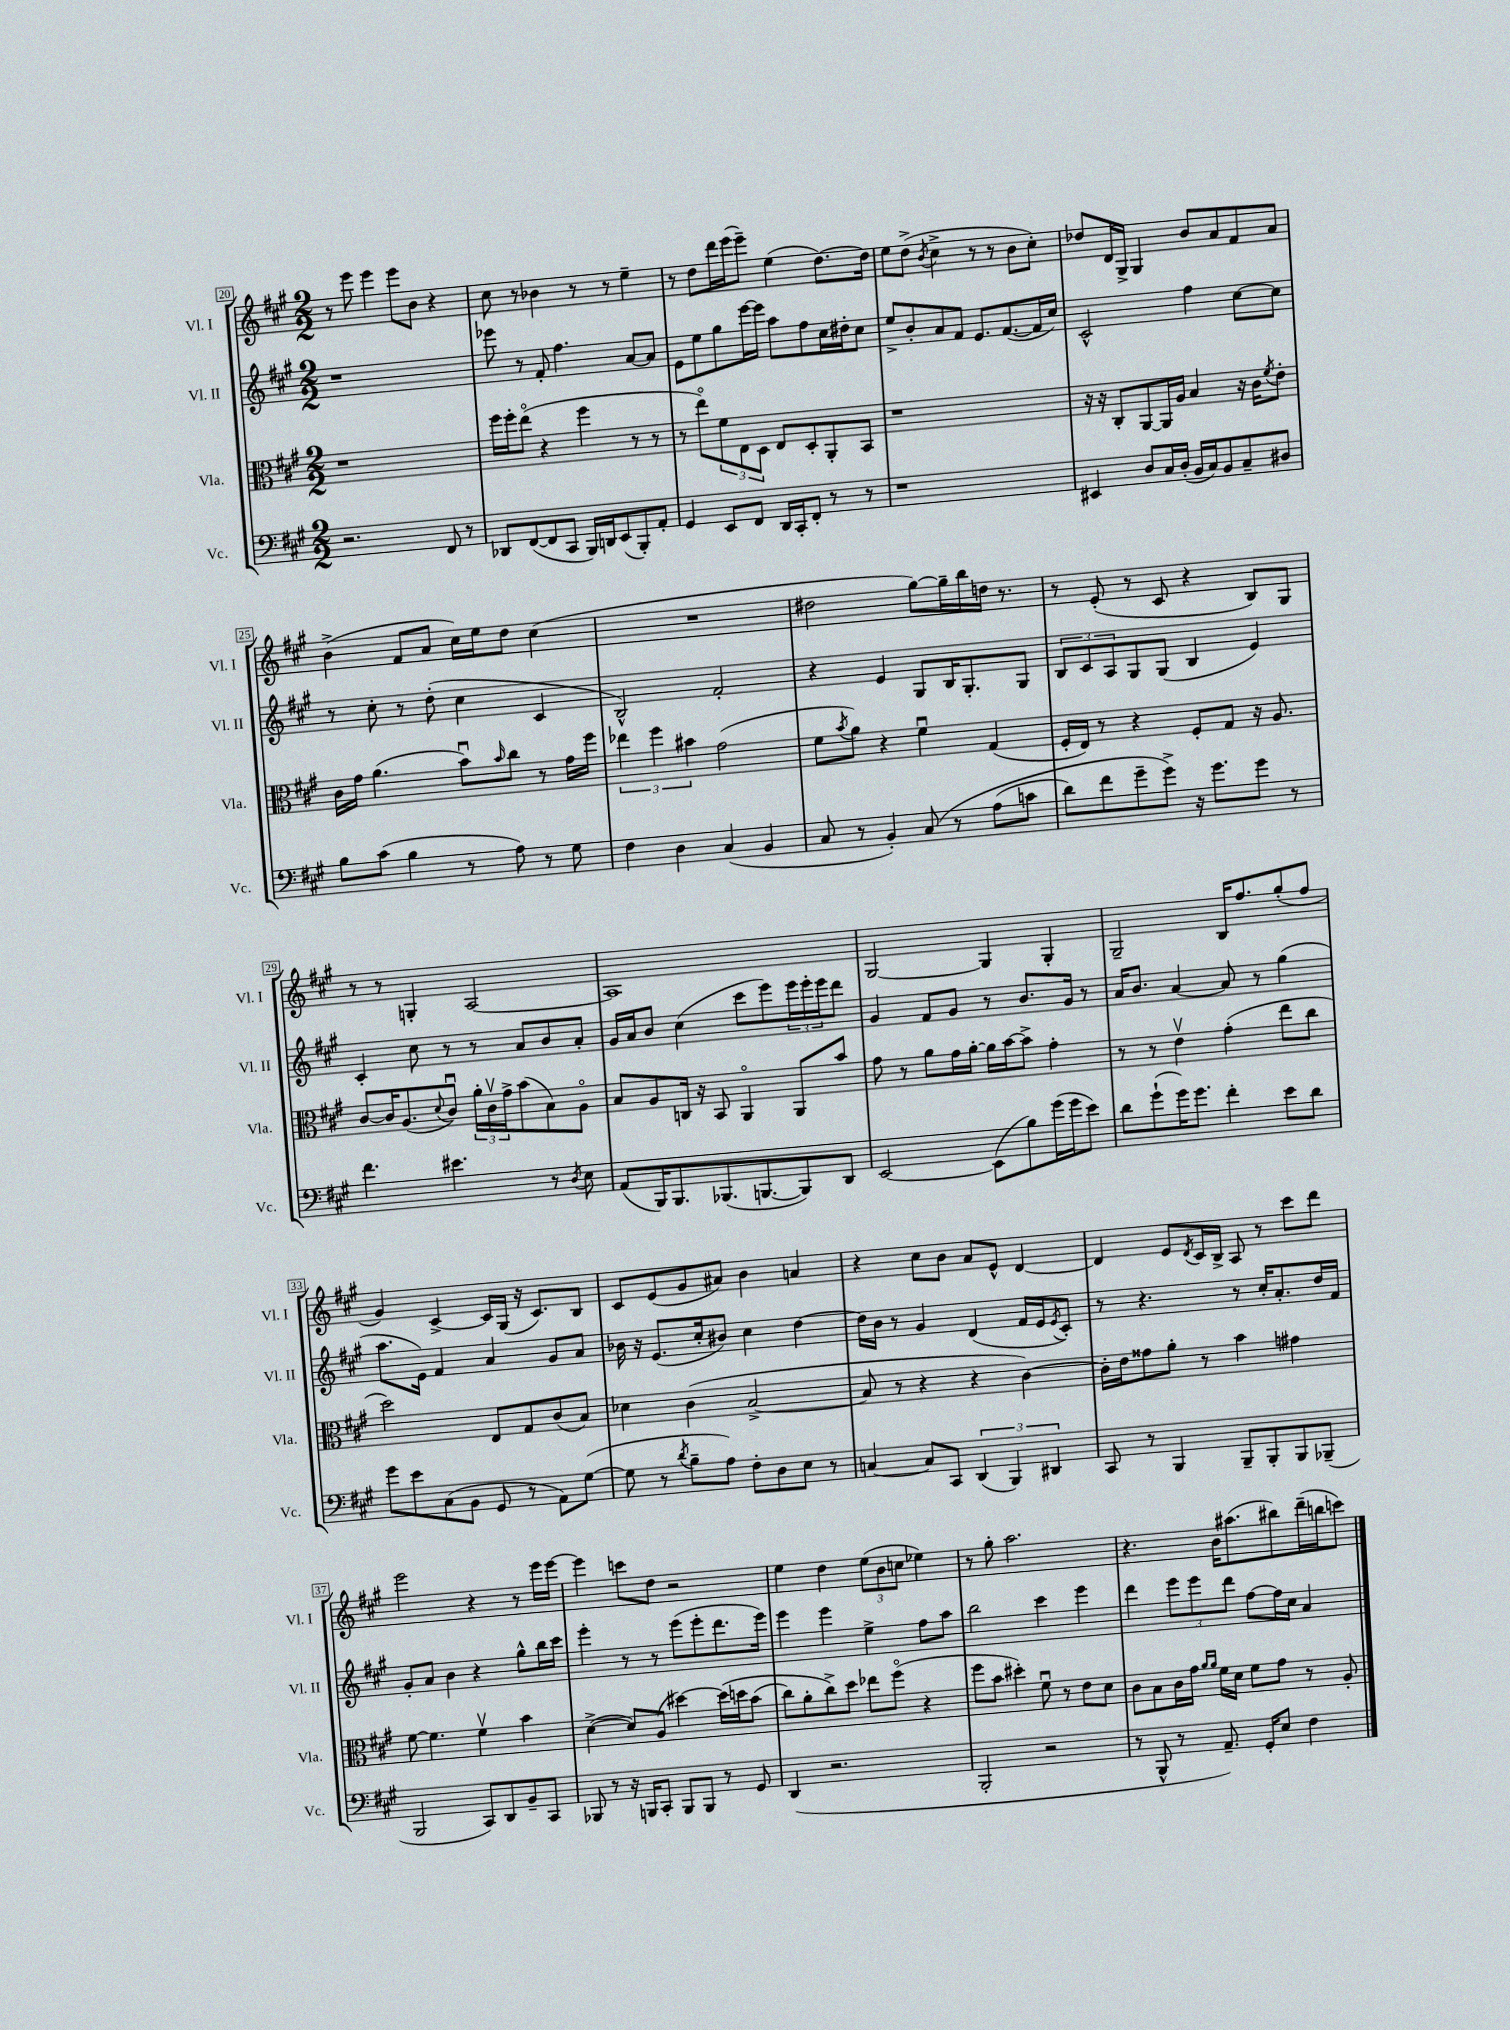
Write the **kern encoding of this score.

**kern	**kern	**kern	**kern
*staff4	*staff3	*staff2	*staff1
*clefF4	*clefC3	*clefG2	*clefG2
*k[f#c#g#]	*k[f#c#g#]	*k[f#c#g#]	*k[f#c#g#]
*M2/2	*M2/2	*M2/2	*M2/2
2.r	1r	1r	8r
.	.	.	8eee
.	.	.	4eee
.	.	.	8eee
.	.	.	8b
8FF#	.	.	4r
8r	.	.	.
=	=	=	=
8DD-	16ff#	8eee-	8cc#
.	16ff#'	.	.
([8FF#	(8eeo	8r	8r
8FF#]	4r	8f#'	4b-
8CC#	.	4.ff#	.
16BBB)	4ff#	.	8r
16DD	.	.	.
(8EE	.	.	8r
8BBB')	8r	[8a	4ee~
8AA'	8r	8a]	.
=	=	=	=
4GG#	8r	8e	8r
.	8eeo)	8ee	8dd
8EE	12f#	8gg#	16ddd
.	.	.	(16eee
.	12E	.	.
8FF#	.	[16eee	8eee~)
.	12D	.	.
.	.	16eee]	.
16DD	8E	8aa	(4ee
16CC#'	.	.	.
8FF#'	8D'	8ff#	.
8r	8AA'	16cc#	[8.dd)
.	.	16dd#'	.
8r	8BB	8cc#	.
.	.	.	16dd]
=	=	=	=
1r	1r	8ee^	8ee
.	.	8b'	(8dd^
.	.	.	8qb
.	.	8a	4cc#^
.	.	8f#	.
.	.	8.e	8r
.	.	.	8r
.	.	([8.f#	.
.	.	.	8b
.	.	16f#]	8cc#')
.	.	16cc#)	.
=	=	=	=
4EE#	16r	2c#^^	8dd-
.	16r	.	.
.	8C#'	.	16d
.	.	.	16G#^
8D	[8AA	.	4G#
16C#	16AA]	.	.
(16D'	16A	.	.
16BB	4B	4ff#	8b
16C#)	.	.	.
8BB	.	.	8a
8C#~	16r	[8cc#	8f#
.	16c#	.	.
.	8qf#	.	.
8D#	8e'	8cc#]	8a
=	=	=	=
8B	16c#	8r	(4b^
.	16g#	.	.
(8c#	(4.a	8cc#'	.
4B	.	8r	8f#
.	.	(8dd'	8a
8r	8bu)	4cc#	16cc#)
.	.	.	16ee
.	16qqb	.	.
8A)	8cc#	.	8dd
8r	8r	4c#	(4cc#
8G#	16g#	.	.
.	16ff#	.	.
=	=	=	=
4F#	6ee-	2B^^)	1r
.	6ff#	.	.
4D	.	.	.
.	6b#	.	.
(4C#	(2g#	2f#'	.
4BB	.	.	.
=	=	=	=
8C#	8f#	4r	2dd#
.	8qb	.	.
8r	8a)	.	.
4BB')	4r	4e	.
&(8C#	4f#u	8G#	[8gg#)
8r	.	16B	16gg#~]
.	.	8.G#'	16bb
(8A	(4G#	.	16dd
.	.	.	8.r
8c	.	8G#	.
=	=	=	=
8d)	16F#'	12B	8r
.	16E)	.	.
.	.	12c#	.
8f#	8r	.	(8e'
.	.	12A	.
8g#~	4r	8G#	8r
8g#^&)	.	(8G#	8c#
16r	8F#'	4B	4r
8.g#	.	.	.
.	8G#	.	.
8g#	16r	4e)	8B)
.	8.A	.	.
8r	.	.	8G#
=	=	=	=
4.f#	[8c#	4c#'	8r
.	16c#]	.	8r
.	(8.A	.	.
.	.	8cc#	4G'
.	8qqd	.	.
4.e#	8c#u)	8r	.
.	24a'	8r	[2A
.	24c#v	.	.
.	24g#^	.	.
.	(8b	8a	.
8r	8B)	8b	.
8qD	.	.	.
8E	8Ao	8a'	.
=	=	=	=
(8AA	8B	16g#	1A]
.	.	16a	.
16BBB)	8A	8b	.
8.BBB	.	.	.
.	16C	(4cc#	.
.	16r	.	.
(8.BBB-	8BB	.	.
.	4AAo	8ccc#	.
[8.BBB	.	.	.
.	.	8eee)	.
8BBB])	8AA	24eee	.
.	.	24eee'	.
.	.	24eee	.
8DD	8b	8ddd	.
=	=	=	=
[2EE	8g#	4g#	[2G#
.	8r	.	.
.	8a	8f#	.
.	16g#	8g#	.
.	[16a'	.	.
(8EE]	16a]	8r	4G#]
.	[16b	.	.
8B)	8b^]	8.b	.
(16g#	4g#'	.	4G#'
16g#	.	16g#	.
8e)	.	8r	.
=	=	=	=
8d	8r	16a	2G#~
.	.	8.b	.
(8g#`	8r	.	.
16g#)	4ev	[4a	.
8.g#	.	.	.
4f#'	(4g#'	8a]	16B
.	.	.	8.ff#
.	.	8r	.
8e	8ee	(4gg#	(8gg#'
8d	8cc#	.	8ff#
=	=	=	=
8g#	2dd)	8.aa	4g#)
8e	.	.	.
.	.	16e)	.
(8C#	.	4f#	[4c#^
8BB	.	.	.
8GG#	8E	4a	16c#]
.	.	.	(16G#
8r	8G#	.	16r
.	.	.	8.c#)
8AA)	(8c#	8g#	.
([8G#	8B)	8a	8B
=	=	=	=
8G#]	4d-	16b-	8c#
.	.	16r	.
8r	.	(8.e	(8e
8qd	.	.	.
8B~	(4c#	.	8g#
.	.	16cc#'	.
8A)	.	8b#)	8a#)
8F#'	[2B^	4cc#	4b
8D	.	.	.
8E	.	[4dd	4a
8r	.	.	.
=	=	=	=
[4C	8B]	16dd]	4r
.	.	16b	.
.	8r	8r	.
8C]	4r	4g#	8cc#
8CC#	.	.	8b
(6DD	4r	(4d	8a
.	.	.	8e^^
6BBB)	.	.	.
.	[4c#)	16f#	[4d
.	.	16e	.
6DD#	.	.	.
.	.	8qe	.
.	.	8c#')	.
=	=	=	=
8CC#	16c#']	8r	4d]
.	16e	.	.
8r	8g##	4.r	.
4BBB	8a'	.	8e
.	.	.	8qd
.	8r	.	16c#
.	.	.	16B^
8BBB~	4b	8r	8A
8BBB'	.	16cc#'	8r
.	.	8.a'	.
8BBB	4g#	.	8ccc#
(8BBB-~	.	16dd	8ddd
.	.	16f#	.
=	=	=	=
2BBB	[8f#	8g#'	2eee
.	4.f#]	8a	.
.	.	4b	.
8CC#)	4f#v	4r	4r
8DD	.	.	.
8BB~	4b	8gg#^^	8r
8CC#	.	16bb	16eee
.	.	16ccc#	[16eee
=	=	=	=
8BBB-	([4d^	4eee'	4eee]
8r	.	.	.
16r	8d])	8r	8ccc
16BBB	.	.	.
8CC#'	(8A	8r	8dd
8BBB	[4dd#)	(8eee	2r
8BBB	.	8eee'	.
8r	&(16dd#]	8.ddd	.
.	16dd	.	.
8GG#	(8b	.	.
.	.	16eee)	.
=	=	=	=
(4DD	8cc#)	4eee	4ee
.	8a'	.	.
2.r	8cc#^&)	4eee	4dd
.	8dd	.	.
.	8ee-	4ee^	(12ee
.	.	.	12b
.	(8ff#o	.	.
.	.	.	12cc
.	4r	8ff#	4ee-)
.	.	8aa	.
=	=	=	=
2BBB'	8ff#	2bb	8r
.	8b	.	8gg#'
.	4dd#')	.	2.aa
2r	8f#u	4ccc#	.
.	8r	.	.
.	8e	4eee	.
.	8d	.	.
=	=	=	=
8r	8c#	4ddd	4.r
8BBB^^	8B	.	.
8r	16c#	12eee	.
.	16g#	.	.
.	.	12eee	.
.	16qqa	.	.
.	16qqa	.	.
8.AA~)	16f#	.	16b
.	.	12ddd	.
.	16d	.	(8.aa#
.	8f#	[8ff#	.
16GG#'	.	.	.
8E	8g#	16ff#]	8bb#)
.	.	16cc#	.
4F#	8r	4a	(16ddd~
.	.	.	16bb
.	8A'	.	8ccc)
==	==	==	==
*-	*-	*-	*-
